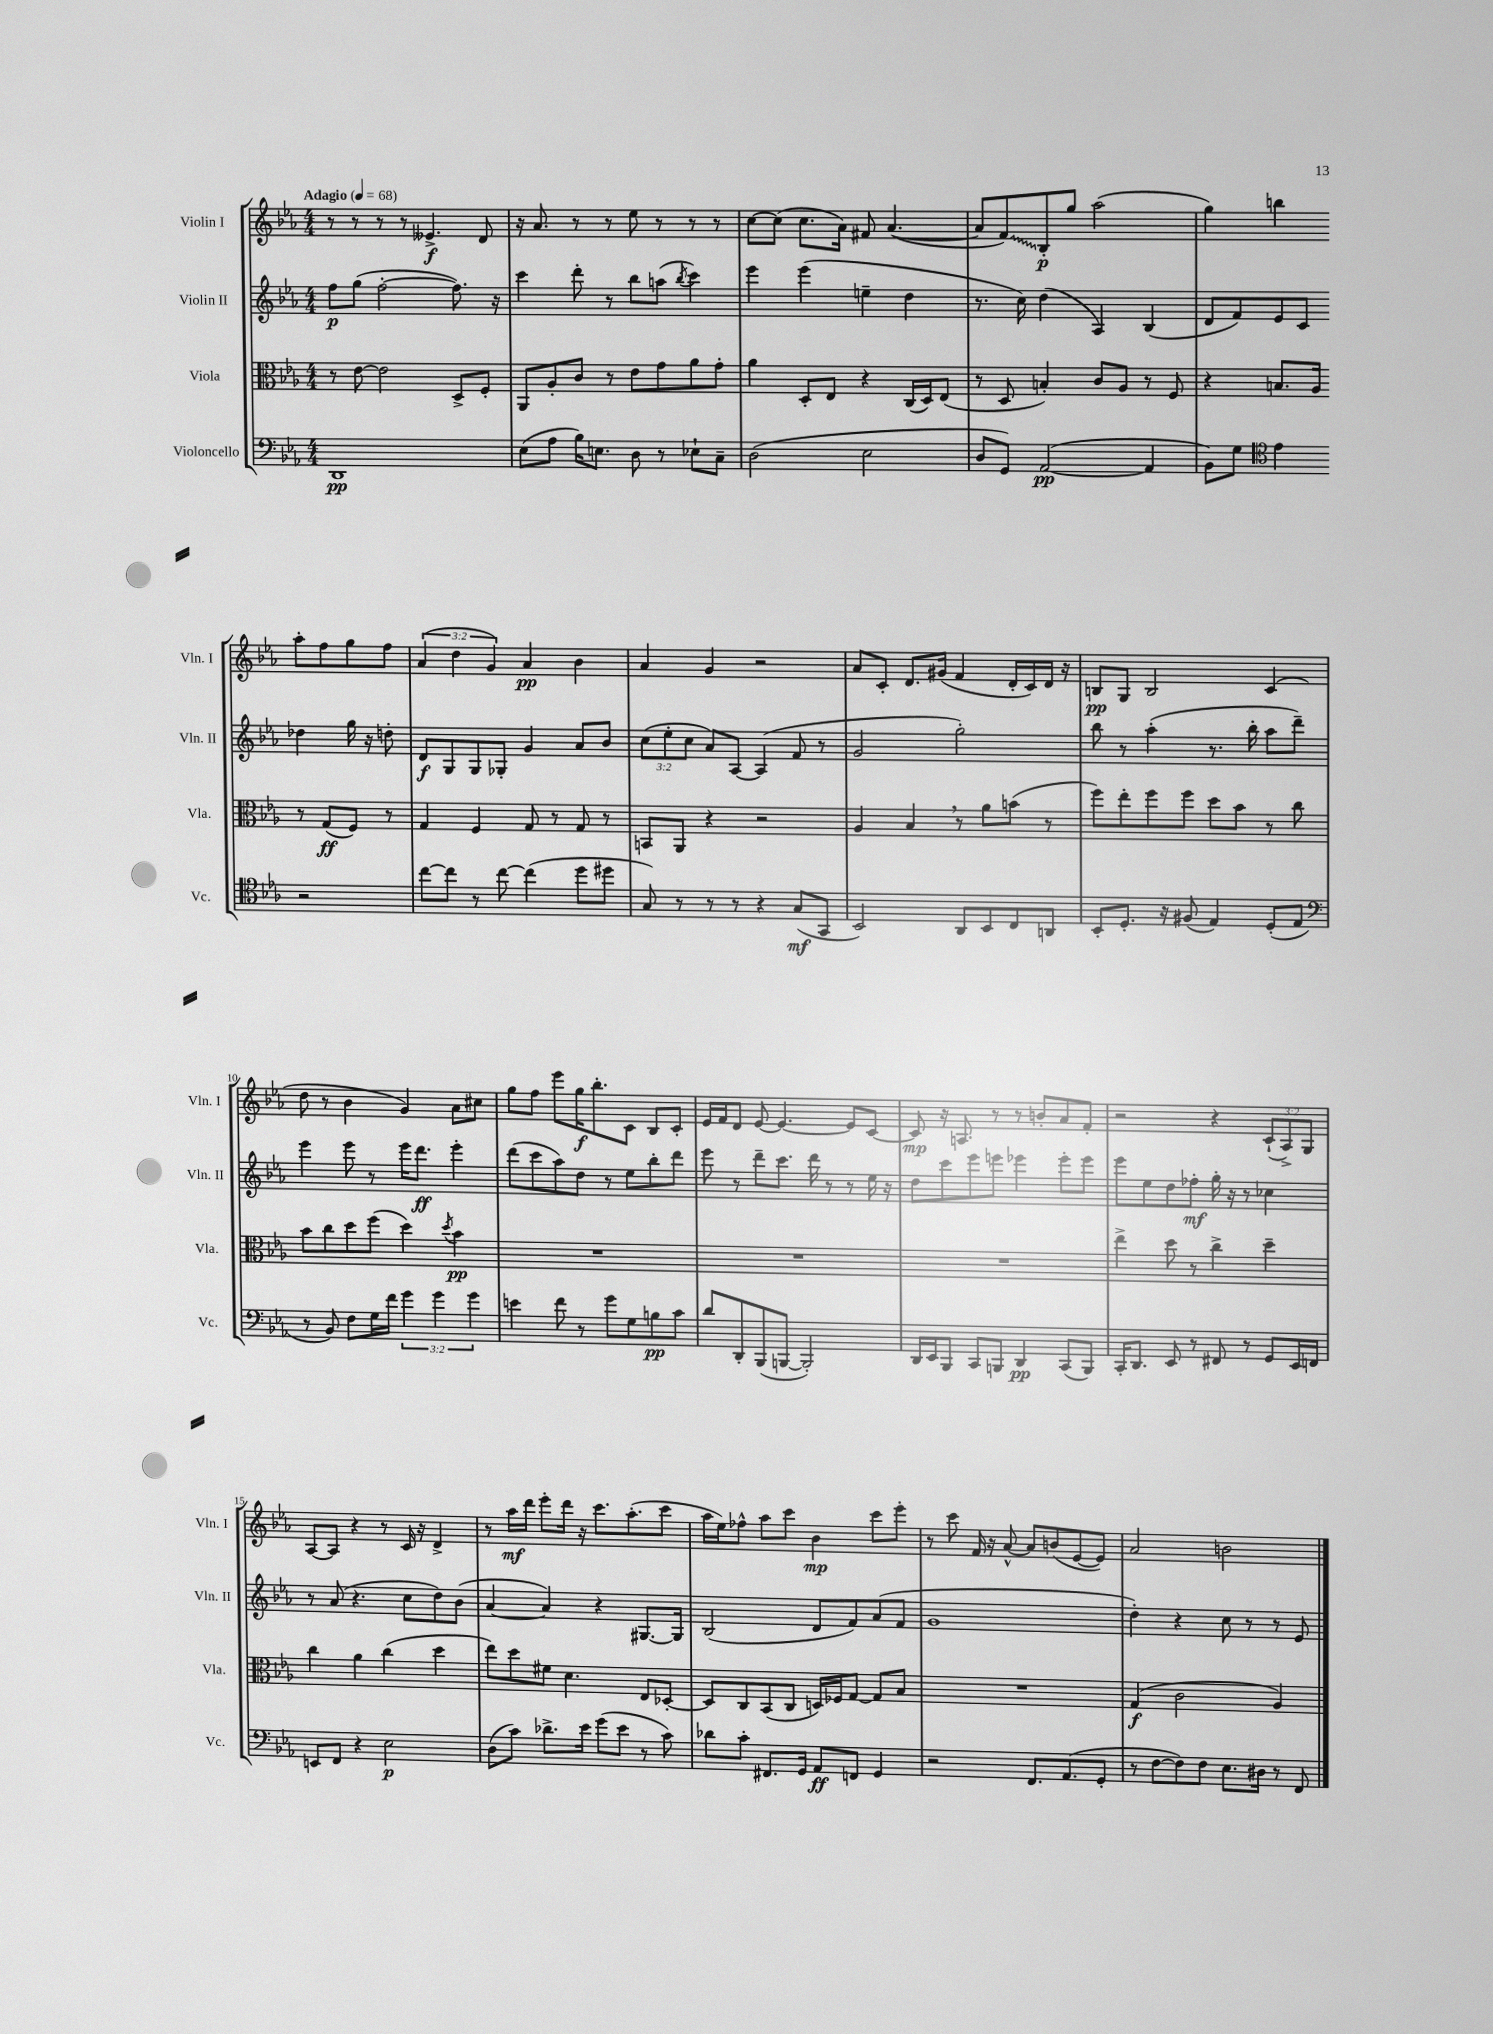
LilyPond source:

<<
\new StaffGroup <<
\new Staff = "s0" \with { instrumentName = "Violin I" shortInstrumentName = "Vln. I" } {
    \clef treble \key ees \major \numericTimeSignature \time 4/4 \override Staff.TupletNumber.text = #tuplet-number::calc-fraction-text \tempo "Adagio" 4 = 68
    r8 r8 r8 r8 eeses'4.->\f d'8 |
    r16 aes'8. r8 r8 ees''8 r8 r8 r8 |
    c''8~ c''8( c''8. aes'16) fis'8 aes'4.~( |
    aes'8 \once \override Glissando.style = #'zigzag f'8\glissando) bes8-.\p g''8 aes''2( |
    g''4) b''4 aes''8-. f''8 g''8 f''8 |
    \tuplet 3/2 { aes'4( d''4 g'4) } aes'4\pp bes'4 |
    aes'4 g'4 r2 |
    aes'8 c'8-. d'8. gis'16( f'4 d'16-. c'16) d'16 r16 |
    b8\pp g8 b2 c'4( |
    d''8 r8 bes'4 g'4) aes'8 cis''8 |
    g''8 f''8 ees'''8 g''16\f bes''8.-. c'8 bes8 c'8-. |
    ees'16 f'16 d'8 ees'8~ ees'4.~ ees'8 c'8~ |
    c'8\mp r16 a8. r8 r8 b'8-. aes'8 f'8-. |
    r2 r4 \tuplet 3/2 { c'8-!( aes8->) g8 } |
    aes8~ aes8 r4 r8 c'16 r16 d'4-> |
    r8 aes''16\mf d'''16 ees'''8-. d'''16 r16 c'''8. aes''8.-.( c'''8 |
    aes''16 ees''16) fes''8-^ aes''8 c'''8 bes'4\mp c'''8 ees'''8-. |
    r8 c'''8 f'16 r16 aes'8~-^ aes'8 b'8( ees'8~ ees'8) |
    aes'2 b'2 \bar "|." |
}
\new Staff = "s1" \with { instrumentName = "Violin II" shortInstrumentName = "Vln. II" } {
    \clef treble \key ees \major \numericTimeSignature \time 4/4 \override Staff.TupletNumber.text = #tuplet-number::calc-fraction-text
    f''8\p g''8( f''2~-. f''8.) r16 |
    c'''4 d'''8-. r8 bes''8 a''8( \acciaccatura { bes''8 } c'''4) |
    ees'''4 ees'''4( e''4-- d''4 |
    r8. c''16) d''4( aes4) bes4( |
    d'8 f'8) ees'8 c'8 des''4 g''16 r16 d''8-. |
    d'8\f g8 g8 ges8-. g'4 aes'8 bes'8 |
    \tuplet 3/2 { c''8( ees''8-. c''8 } aes'8) aes8~ aes4( f'8 r8 |
    g'2 g''2-.) |
    bes''8 r8 aes''4-.( r8. bes''16-. aes''8 d'''8--) |
    ees'''4 ees'''8 r8 ees'''16 d'''8.\ff ees'''4-. |
    d'''8( c'''8 aes''8) d''8 r8 ees''8 bes''8-. d'''8 |
    ees'''8 r8 d'''8-- c'''8. d'''16 r8 r8 ees''16 r16 |
    d''8 c'''8 ees'''8 e'''8 ees'''4 ees'''8-. ees'''8 |
    ees'''8 ees''8 d''8 fes''8-.\mf g''16-. r16 r8 ces''4 |
    r8 aes'8( r4. c''8 d''8) bes'8( |
    aes'4~ aes'4) r4 gis8.~ gis16 |
    bes2( d'8 f'8) aes'8( f'8 |
    g'1 |
    d''4-.) r4 c''8 r8 r8 ees'8 \bar "|." |
}
\new Staff = "s2" \with { instrumentName = "Viola" shortInstrumentName = "Vla." } {
    \clef alto \key ees \major \numericTimeSignature \time 4/4
    r8 ees'8~ ees'2 d8-> f8-. |
    aes,8 aes8-. c'8 r8 ees'8 g'8 aes'8 g'8-. |
    aes'4 d8-. ees8 r4 c16( d16) ees8( |
    r8 d8 b4-.) c'8 aes8 r8 f8 |
    r4 b8. aes16 r8 g8\ff( f8) r8 |
    g4 f4 g8 r8 g8 r8 |
    b,8 aes,8 r4 r2 |
    aes4 bes4 \breathe r8 aes'8 b'8( r8 |
    f''8) ees''8-. f''8 f''8 d''8 bes'8 r8 c''8 |
    bes'8 c''8 d''8 f''8( d''4) \acciaccatura { d''8 } bes'4\pp |
    R1 |
    R1 |
    R1 |
    ees''4-> d''8 r8 c''4-> d''4-- |
    c''4 aes'4 c''4( d''4 |
    ees''8) d''8 fis'8 d'4. ees8 des8~-. |
    des8 c8 bes,8( c8 d16) fes16 g8~ g8 bes8 |
    R1 |
    g4\f( c'2 aes4) \bar "|." |
}
\new Staff = "s3" \with { instrumentName = "Violoncello" shortInstrumentName = "Vc." } {
    \clef bass \key ees \major \numericTimeSignature \time 4/4 \override Staff.TupletNumber.text = #tuplet-number::calc-fraction-text
    d,1\pp |
    ees8( aes8 bes16) e8. d8 r8 ees8-! c8-- |
    d2( ees2 |
    d8 g,8) aes,2~\pp( aes,4 |
    bes,8) g8 \clef tenor ees'4 r2 |
    c''8~ c''8 r8 c''8~ c''4( d''8 dis''8 |
    g8) r8 r8 r8 r4 g8\mf( g,8 |
    bes,2) aes,8 bes,8 c8 a,8 |
    bes,8-. d8.-. r16 fis8( ees4) d8-.( ees8 |
    \clef bass r8 bes,8) f8 g16 f'16 \tuplet 3/2 { g'4 g'4 g'4 } |
    e'4 f'8 r8 g'8 g8 b8\pp c'8 |
    d'8 d,8-. bes,,8( b,,8~ b,,2-.) |
    d,16 ees,16 bes,,8 c,8 b,,8 d,4\pp c,8( b,,8) |
    c,16-. d,8. ees,8 r8 fis,8 r8 g,8 ees,16 f,16 |
    e,8 f,8 r4 ees2\p |
    d8( c'8) des'8.-> ees'16 g'8( ees'8 r8 c'8) |
    des'8 c'8-. fis,8. g,16 aes,8\ff f,8 g,4 |
    r2 f,8. aes,8.( g,8-. |
    r8 f8~ f8) f8 ees8. dis16 r8 f,8 \bar "|." |
}
>>
>>
